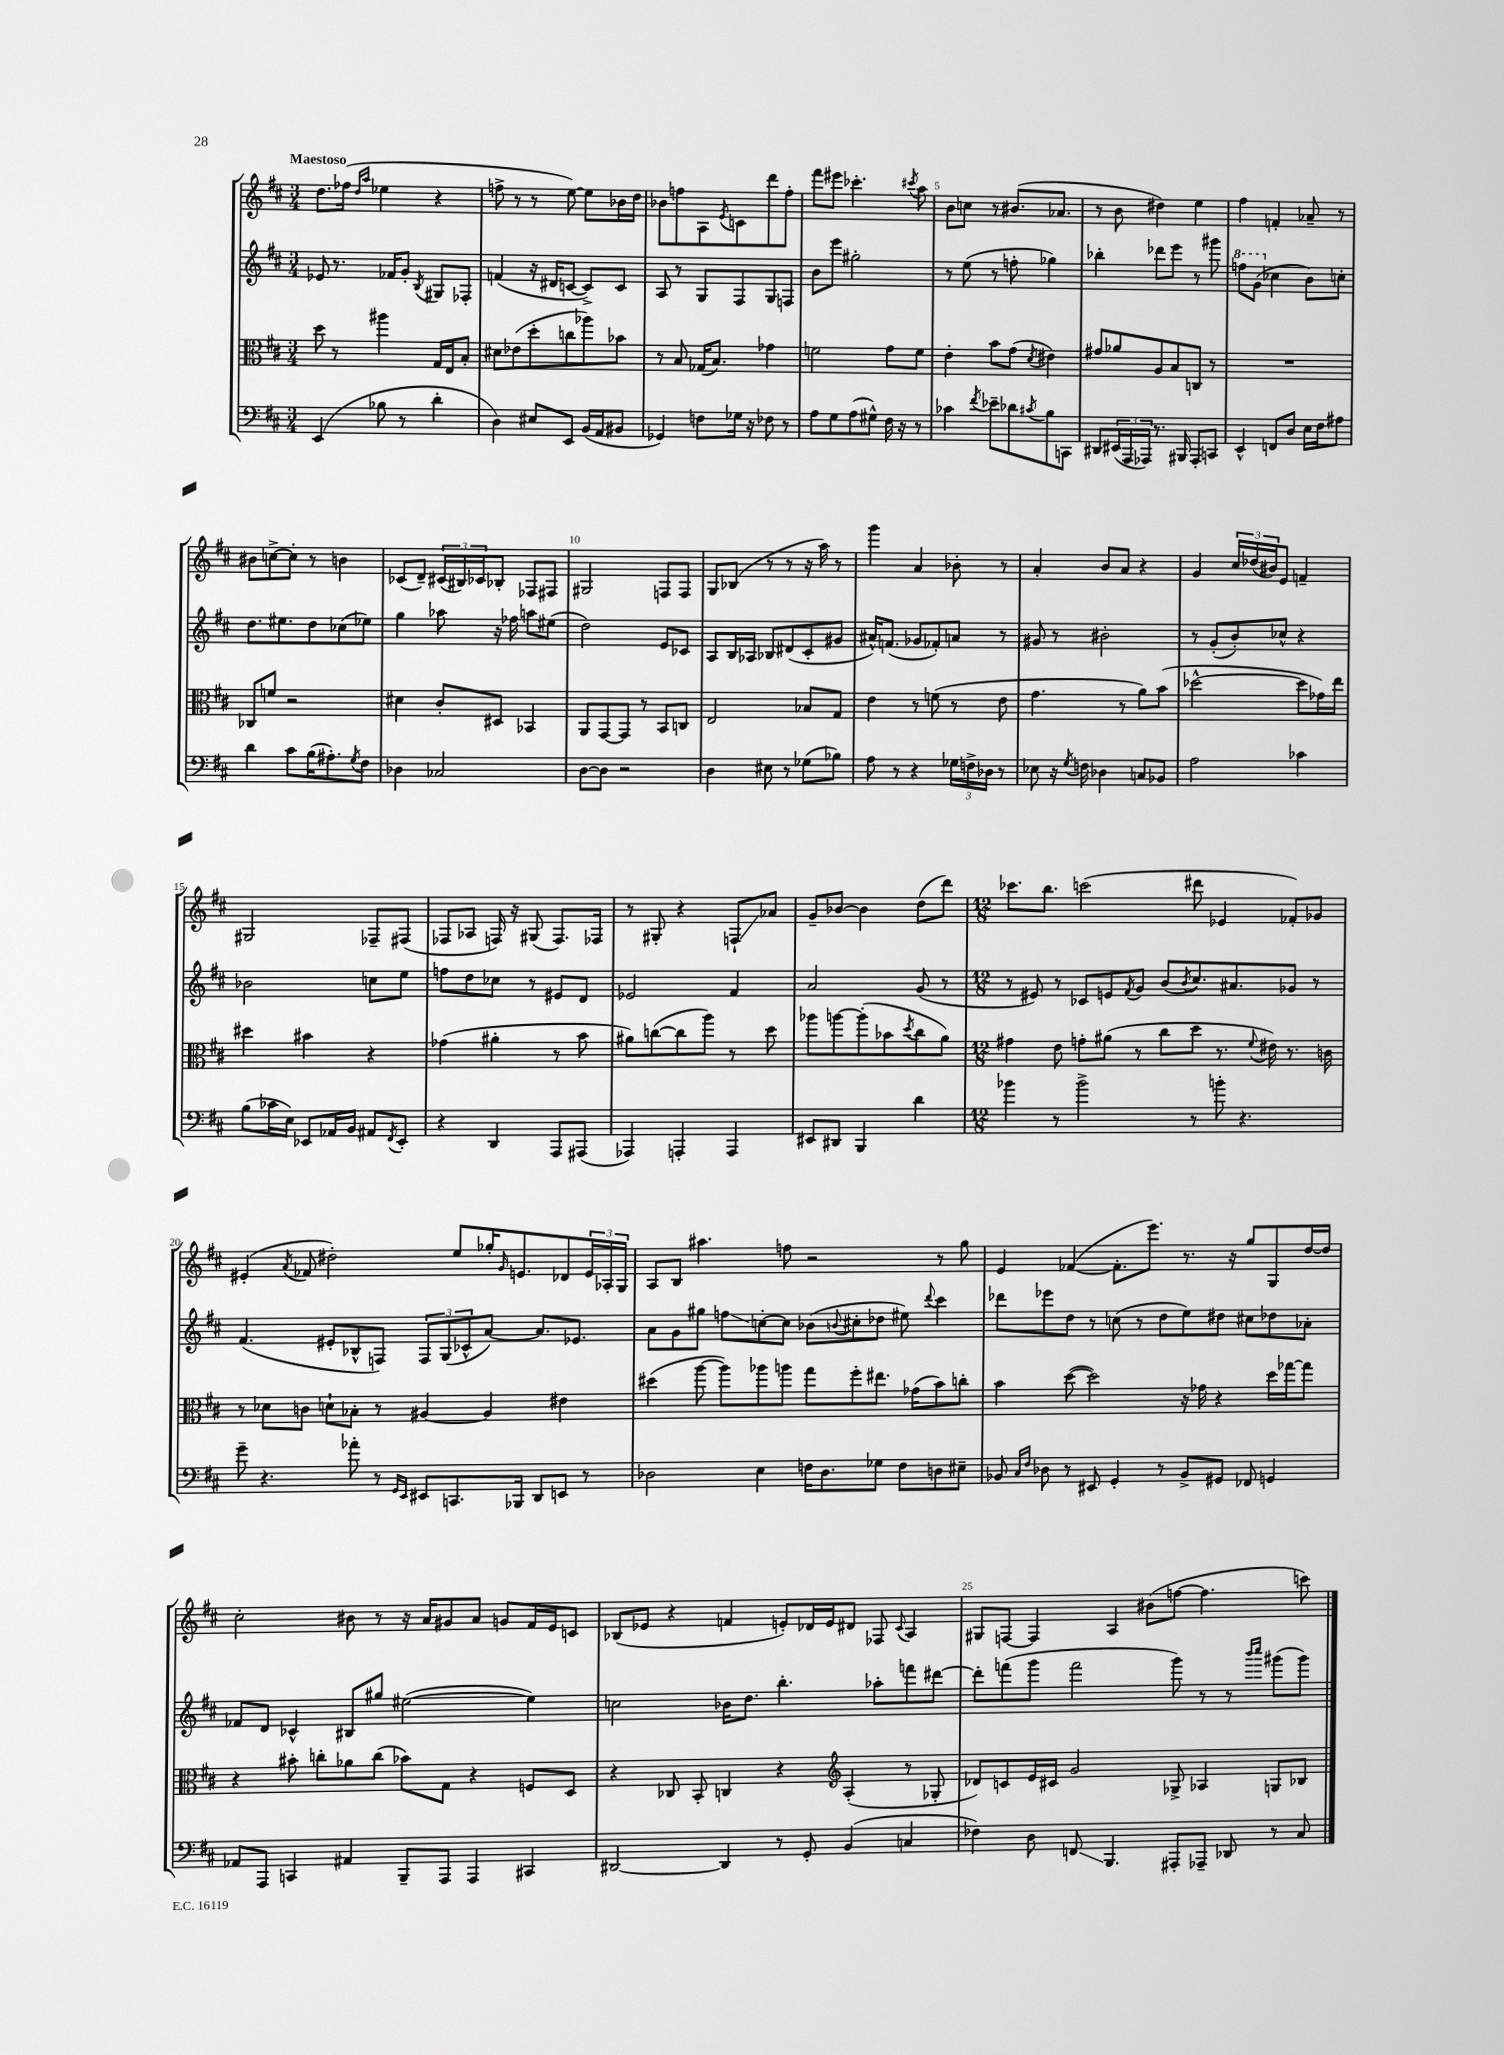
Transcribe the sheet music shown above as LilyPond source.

<<
\new StaffGroup <<
\new Staff = "s0" {
    \clef treble \key d \major \numericTimeSignature \time 3/4 \tempo "Maestoso"
    d''8. fes''16( \grace { d''16 a''16 } ees''4 r4 |
    f''8-> r8 r8 e''8~) e''8 bes'16 d''16 |
    bes'8 f''8 a8 \acciaccatura { e'8 } c'8 d'''8 f''8-. |
    fis'''8 eis'''8 ces'''4.-. \acciaccatura { cis'''8 } a''8 |
    b'8 c''8 r8 bis'8.( aes'8. |
    r8 b'8 dis''4) e''4 |
    fis''4 f'4-. aes'8-- r8 |
    bis'8 c''8~-> c''8-. r8 b'4 |
    ces'8( d'8--) \tuplet 3/2 { cis'16( bis16) ces'16 } bes8-. fes8 fis8 |
    gis2 f8 f8 |
    g8 bes8( r8 r8 r16 a''16) r8 |
    g'''4 a'4 bes'8-. r8 |
    a'4-. b'8 a'8 r4 |
    g'4 \tuplet 3/2 { cis''16 des''16( bis'16) } e'8 f'4-- |
    gis2 fes8-- fis8( |
    fes8 aes8 f16) r16 gis8( f8.) fes16 |
    r8 gis8-. r4 f8-!\glissando aes'8 |
    g'8-- bes'8~ bes'4 d''8( d'''8) |
    \numericTimeSignature \time 12/8 ces'''8. b''8. c'''2( dis'''8 ees'4 fes'8-.) ges'8 |
    eis'4-.( \acciaccatura { a'8 } fes'8 dis''2-.) e''8 ges''16-. \grace { g'16 } e'8. des'8 \tuplet 3/2 { e'16 aes16-. g16 } |
    a8 b8 ais''4. f''8 r2 r8 g''8 |
    e'4 fes'4~( fes'8.-. e'''8.) r8. r16 g''8 g8 d''16~ d''16 |
    cis''2-. bis'8 r8 r16 a'16 gis'8 a'8 g'8 fis'16 e'16 c'8 |
    bes8( ees'8 r4 f'4 e'8-.) des'16 e'16 dis'8 fes8 \appoggiatura { cis'8 } a4 |
    gis8 f8~ f4 a4 bis'8( f''8~ f''4. c'''8) \bar "|." |
}
\new Staff = "s1" {
    \clef treble \key d \major \numericTimeSignature \time 3/4
    ees'8 r8. fes'16 g'8-. \acciaccatura { b8 } gis8 fes8-. |
    f'4( r16 dis'16 c'8~ c'8->) c'8 |
    a8 r8 g8 fis8 g8 f8 |
    b'8 e'''8 gis''2-. |
    r8 e''8( r8 f''8-. ges''4) |
    bes''4-. des'''8 e'''8 r8 gis'''8 |
    \ottava #1 f'''8 g''8( \ottava #0 ces''4 b'8) c''8-. |
    d''8. eis''8. d''8 ces''8( ees''8) |
    g''4 aes''8 r16 fes''16 a''8 eis''8( |
    d''2) e'8 ces'8 |
    a8 b16 aes16 bes8 dis'8( cis'8-. gis'8 |
    ais'16-^) f'8.( ges'8 fes'8-.) a'8 r8 |
    gis'8 r8 bis'2-. |
    r8 g'8-.( b'8-.) ces''8-^ r4 |
    bes'2 c''8 e''8 |
    f''8 d''8 ces''8 r8 eis'8 d'8 |
    ees'2 fis'4 |
    a'2 g'8( r8 |
    \numericTimeSignature \time 12/8 r8 eis'8) r8 ces'8 e'8 \acciaccatura { fis'8 } g'8 b'8( \acciaccatura { b'8 } cis''8.) ais'8. ges'8 r8 |
    fis'4.( eis'8-. bes8-^ f8) \tuplet 3/2 { f8 g8( ces'8-^ } a'8~) a'8. ees'8. |
    a'8 g'8 gis''8 f''8\glissando c''8~-. c''8 bes'8( \appoggiatura { b'8 } cis''8-. des''8 eis''8) \appoggiatura { d'''8 } cis'''4 |
    des'''8 ees'''8 d''8 r8 c''8( r8 d''8 e''8) dis''8 cis''8 des''8 aes'8-. |
    fes'8 d'8 ces'4-^ bis8 gis''8 eis''2~( eis''4) |
    c''2 bes'16 d''8. b''4.-. aes''8-. f'''8 dis'''8~ |
    dis'''8-. f'''8( g'''8 f'''2 g'''8) r8 r8 \grace { b'''16 cis''''16 } gis'''8( gis'''8) \bar "|." |
}
\new Staff = "s2" {
    \clef alto \key d \major \numericTimeSignature \time 3/4
    d''8 r8 ais''4 g16 e16 b8-. |
    dis'8 ees'8( d''8-. c''8 aes''8) bes'8 |
    r8 b8 ges16( b8.) ges'4 |
    f'2 g'8 f'8 |
    e'4-. b'8 g'8( \acciaccatura { d'8 } eis'4) |
    gis'8 aes'8 a8 b8 c8 r8 |
    R2. |
    ces8 f'8 r2 |
    dis'4 cis'8-. dis8 bes,4 |
    a,8 g,8~ g,8 r8 b,8 c8 |
    e2 bes8 g8 |
    e'4 r8 f'8( r8 e'8 |
    g'4. r8 a'8) b'8( |
    des''2~-^ des''8 ges'16) e''16 |
    dis''4 bis'4 r4 |
    ges'4( ais'4-. r8 b'8 |
    ais'8) c''8~( c''8 a''8) r8 d''8 |
    aes''8 a''8~ a''8-.( bes'8 \acciaccatura { d''8 } cis''8 a'8) |
    \numericTimeSignature \time 12/8 gis'4 e'8 g'8-. ais'8( r8 cis''8 d''8 r8. \appoggiatura { fis'8 } eis'16) r8. c'16 |
    r8 des'8 c'8 d'8-! bes8-. r8 ais4~ ais4 eis'4 |
    dis''4( a''8~ a''8) aes''8 a''8 g''8 fis''8-. eis''8. ges'16( b'8) c''8-. |
    b'4 d''8~( d''2) r16 ges'16 r4 d''16 ges''16~ ges''8 |
    r4 bis'8-. c''8-. aes'8 c''8( bes'8) g8 r4 f8 d8 |
    r4 ces8 b,8-. c4 r4 \clef treble a4-.( r8 ges8-. |
    des'8) c'8 e'16 cis'16 g'2 ges8-> aes4 g8 bes8 \bar "|." |
}
\new Staff = "s3" {
    \clef bass \key d \major \numericTimeSignature \time 3/4
    e,4( bes8 r8 d'4-. |
    d4) eis8 e,8 b,16( a,16 bis,8 |
    ges,4) f8 ges16 r16 fes8 r8 |
    a8 g8 a8( gis8-^) fis16 r16 r8 |
    ces'4 \acciaccatura { fis'8 } ees'8-- des'8 \acciaccatura { cis'8 } b8 c,8 |
    dis,8 \tuplet 3/2 { eis,16( a,,16 aes,,16) } r8. bis,,16 aes,,8-. c,8 |
    e,4-^ f,8 d8 e16 fis16 ais8 |
    d'4 cis'8 b16( ais8.-.) \acciaccatura { g8 } fis8 |
    des4 ces2 |
    d8~ d8 r2 |
    d4 eis8 r8 ges8( bes8) |
    a8 r8 r4 \tuplet 3/2 { ges16 f16-> des16 } r8 |
    ees8 r16 \acciaccatura { g8 } f16 des4 c8 bes,8 |
    a2 ces'4 |
    b8( ces'16 e16) ees,8 aes,16 b,16 ais,8 \acciaccatura { fis,8 } ees,8-. |
    r4 d,4 a,,8 ais,,8( |
    aes,,4) a,,4-. a,,4 |
    eis,8 dis,8 b,,4 d'4 |
    \numericTimeSignature \time 12/8 bes'4 r8 bes'2-> r8 b'8-. r4. |
    g'8-- r4. aes'8-. r8 \grace { g,16 e,16 } eis,8 c,8. bes,,16 d,8 e,8 r8 |
    des2 e4 f16 des8. ges8 f8 d8 eis8-- |
    bes,8 \grace { cis16 fis16 } des8 r8 eis,8 g,4-. r8 bes,8-> gis,8 fes,8 g,4 |
    aes,8 a,,8 c,4 ais,4 b,,8-- a,,8 a,,4 cis,4 |
    dis,2~ dis,4 r8 g,8-. b,4( c4 |
    fes4) d8 f,8\glissando b,,4. ais,,8-. aes,,8-- des,8 r8 cis8 \bar "|." |
}
>>
>>
\layout { \context { \Score \override BarNumber.break-visibility = ##(#f #t #t) barNumberVisibility = #(every-nth-bar-number-visible 5) } }
